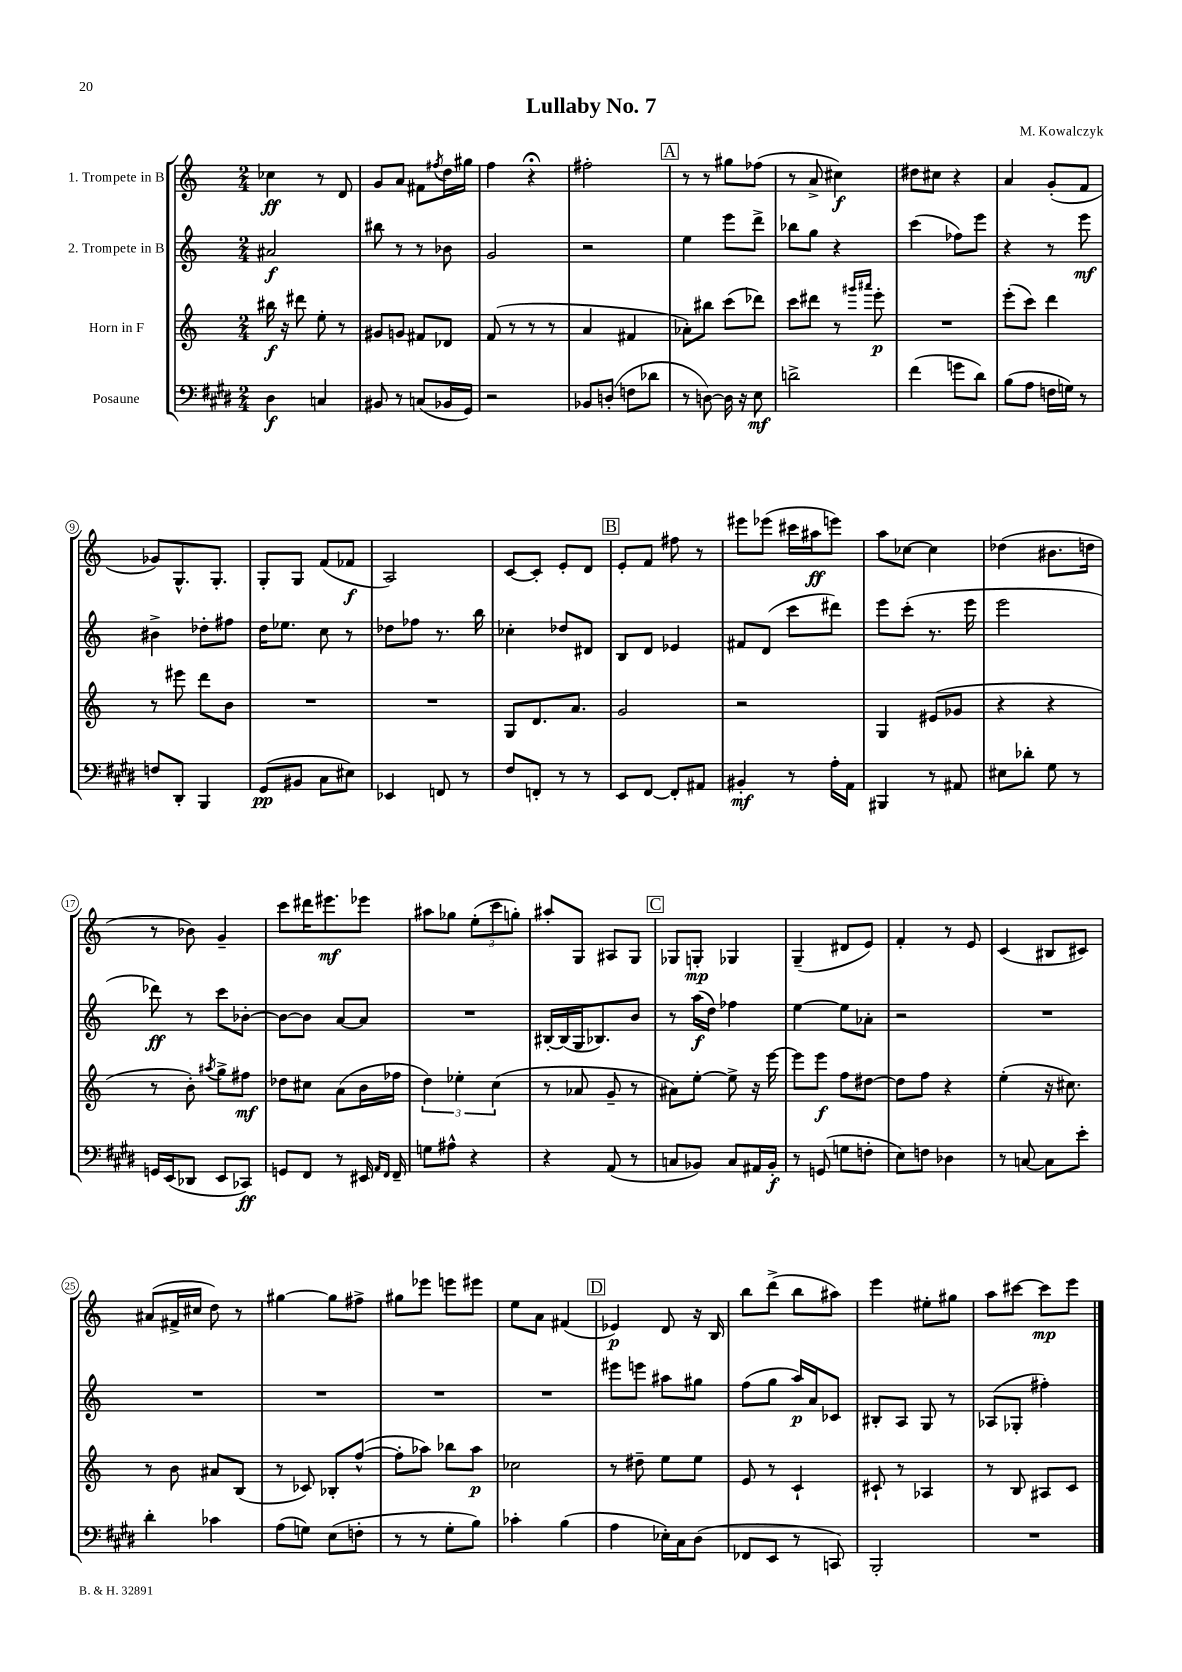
\header { title = "Lullaby No. 7" composer = "M. Kowalczyk" }
<<
\new StaffGroup <<
\new Staff = "s0" \with { instrumentName = "1. Trompete in B" } {
    \clef treble \key c \major \numericTimeSignature \time 2/4
    ces''4\ff r8 d'8 |
    g'8 a'8 fis'8 \acciaccatura { fis''8 } d''16 gis''16 |
    f''4 r4\fermata |
    fis''2-. |
    \mark \markup { \box "A" } r8 r8 gis''8 fes''8( |
    r8 a'8-> cis''4\f) |
    dis''8 cis''8 r4 |
    a'4 g'8-.( f'8 |
    ges'8) g8.-^ g8.-. |
    g8-. g8 f'8( fes'8\f |
    a2) |
    c'8~ c'8-. e'8-. d'8 |
    \mark \markup { \box "B" } e'8-. f'8 fis''8 r8 |
    eis'''8 ees'''8( cis'''16 ais''16\ff e'''8) |
    a''8 ces''8~ ces''4 |
    des''4( bis'8. d''16 |
    r8 bes'8) g'4-- |
    c'''8 dis'''16 eis'''8.\mf ees'''8 |
    ais''8 ges''8 \tuplet 3/2 { e''8-.( c'''8 g''8-.) } |
    ais''8-. g8 ais8 g8 |
    \mark \markup { \box "C" } ges8 g8-.\mp ges4 |
    g4--( dis'8 e'8) |
    f'4-. r8 e'8 |
    c'4( bis8 cis'8) |
    ais'8( fis'16-> cis''16 d''8) r8 |
    gis''4~ gis''8 fis''8-> |
    gis''8 ees'''8 e'''8 eis'''8 |
    e''8 a'8 fis'4( |
    \mark \markup { \box "D" } ees'4\p) d'8 r16 b16 |
    b''8 d'''8->( b''8 ais''8) |
    e'''4 eis''8-. gis''8 |
    a''8 cis'''8~ cis'''8\mp e'''8 \bar "|." |
}
\new Staff = "s1" \with { instrumentName = "2. Trompete in B" } {
    \clef treble \key c \major \numericTimeSignature \time 2/4
    ais'2\f |
    bis''8 r8 r8 bes'8 |
    g'2 |
    r2 |
    \mark \markup { \box "A" } e''4 e'''8 d'''8-> |
    bes''8 g''8 r4 |
    c'''4( fes''8) e'''8 |
    r4 r8 e'''8\mf |
    bis'4-> des''8-. fis''8 |
    d''16 ees''8. c''8 r8 |
    des''8 fes''8 r8. b''16 |
    ces''4-. des''8 dis'8 |
    \mark \markup { \box "B" } b8 d'8 ees'4 |
    fis'8 d'8( c'''8 dis'''8) |
    e'''8 c'''8-.( r8. e'''16 |
    e'''2 |
    des'''8\ff) r8 c'''8 bes'8~-. |
    bes'8~ bes'8 a'8~ a'8 |
    R2 |
    bis16~-. bis16( g16 bes8.) b'8 |
    \mark \markup { \box "C" } r8 a''16\f( d''16) fes''4 |
    e''4~ e''8 aes'8-. |
    r2 |
    R2 |
    R2 |
    R2 |
    R2 |
    R2 |
    \mark \markup { \box "D" } eis'''8 e'''8 ais''8 gis''8 |
    f''8( g''8 a''16\p) a'16 ces'8 |
    bis8-. a8 g8 r8 |
    aes8( ges8-. fis''4-.) \bar "|." |
}
\new Staff = "s2" \with { instrumentName = "Horn in F" } {
    \clef treble \key c \major \numericTimeSignature \time 2/4
    bis''16\f r16 dis'''8 e''8-. r8 |
    gis'8 g'8 fis'8 des'8 |
    f'8( r8 r8 r8 |
    a'4 fis'4 |
    \mark \markup { \box "A" } aes'8-.) bis''8 c'''8( des'''8) |
    c'''8 dis'''8 r8 \grace { gis'''16 ais'''16 } e'''8-.\p |
    R2 |
    e'''8-.( c'''8) d'''4 |
    r8 eis'''8 d'''8 b'8 |
    R2 |
    R2 |
    g8 d'8. a'8. |
    \mark \markup { \box "B" } g'2 |
    r2 |
    g4 eis'8( ges'8 |
    r4 r4 |
    r8 b'8-.) \acciaccatura { ais''8 } g''8-> fis''8\mf |
    des''8 cis''8 a'8( b'16 fes''16 |
    \tuplet 3/2 { d''4) ees''4-. c''4( } |
    r8 aes'8 g'8-- r8 |
    \mark \markup { \box "C" } ais'8) e''8~-. e''8-> r16 e'''16~ |
    e'''8 e'''8\f f''8 dis''8~ |
    dis''8 f''8 r4 |
    e''4-.( r16 cis''8.) |
    r8 b'8 ais'8 b8( |
    r8 ces'8) bes8-. f''8~-^( |
    f''8-. aes''8) bes''8 aes''8\p |
    ces''2 |
    \mark \markup { \box "D" } r8 dis''8-- e''8 e''8 |
    e'8 r8 c'4-! |
    cis'8-! r8 aes4 |
    r8 b8 ais8 c'8 \bar "|." |
}
\new Staff = "s3" \with { instrumentName = "Posaune" } {
    \clef bass \key e \major \numericTimeSignature \time 2/4
    dis4\f c4 |
    bis,8 r8 c8( bes,16 gis,16) |
    r2 |
    bes,8 d8-.( f8 des'8 |
    \mark \markup { \box "A" } r8 d8~) d16 r16 e8\mf |
    d'2-> |
    fis'4( g'8 dis'8) |
    b8( a8 f16 g16) r8 |
    f8 dis,8-. b,,4 |
    gis,8\pp( bis,8 cis8 eis8) |
    ees,4 f,8 r8 |
    fis8 f,8-. r8 r8 |
    \mark \markup { \box "B" } e,8 fis,8~ fis,8-. ais,8 |
    bis,4-.\mf r8 a16-. a,16 |
    bis,,4 r8 ais,8 |
    eis8 des'8-. gis8 r8 |
    g,16 e,16( des,8 e,8 ces,8\ff) |
    g,8 fis,8 r8 eis,16 \grace { a,16 fis,16 } fis,16-- |
    g8 ais8-^ r4 |
    r4 a,8( r8 |
    \mark \markup { \box "C" } c8 bes,8) c8 ais,16 bes,16-.\f |
    r8 g,8( g8 f8-. |
    e8) f8 des4 |
    r8 c8~ c8 e'8-. |
    dis'4-. ces'4 |
    a8( g8) e8( f8-. |
    r8 r8 gis8-. b8) |
    ces'4-. b4( |
    \mark \markup { \box "D" } a4 ees16-.) cis16 dis8( |
    fes,8 e,8 r8 c,8) |
    b,,2-. |
    R2 \bar "|." |
}
>>
>>
\layout { \context { \Score \override BarNumber.stencil = #(make-stencil-circler 0.1 0.3 ly:text-interface::print) } }
